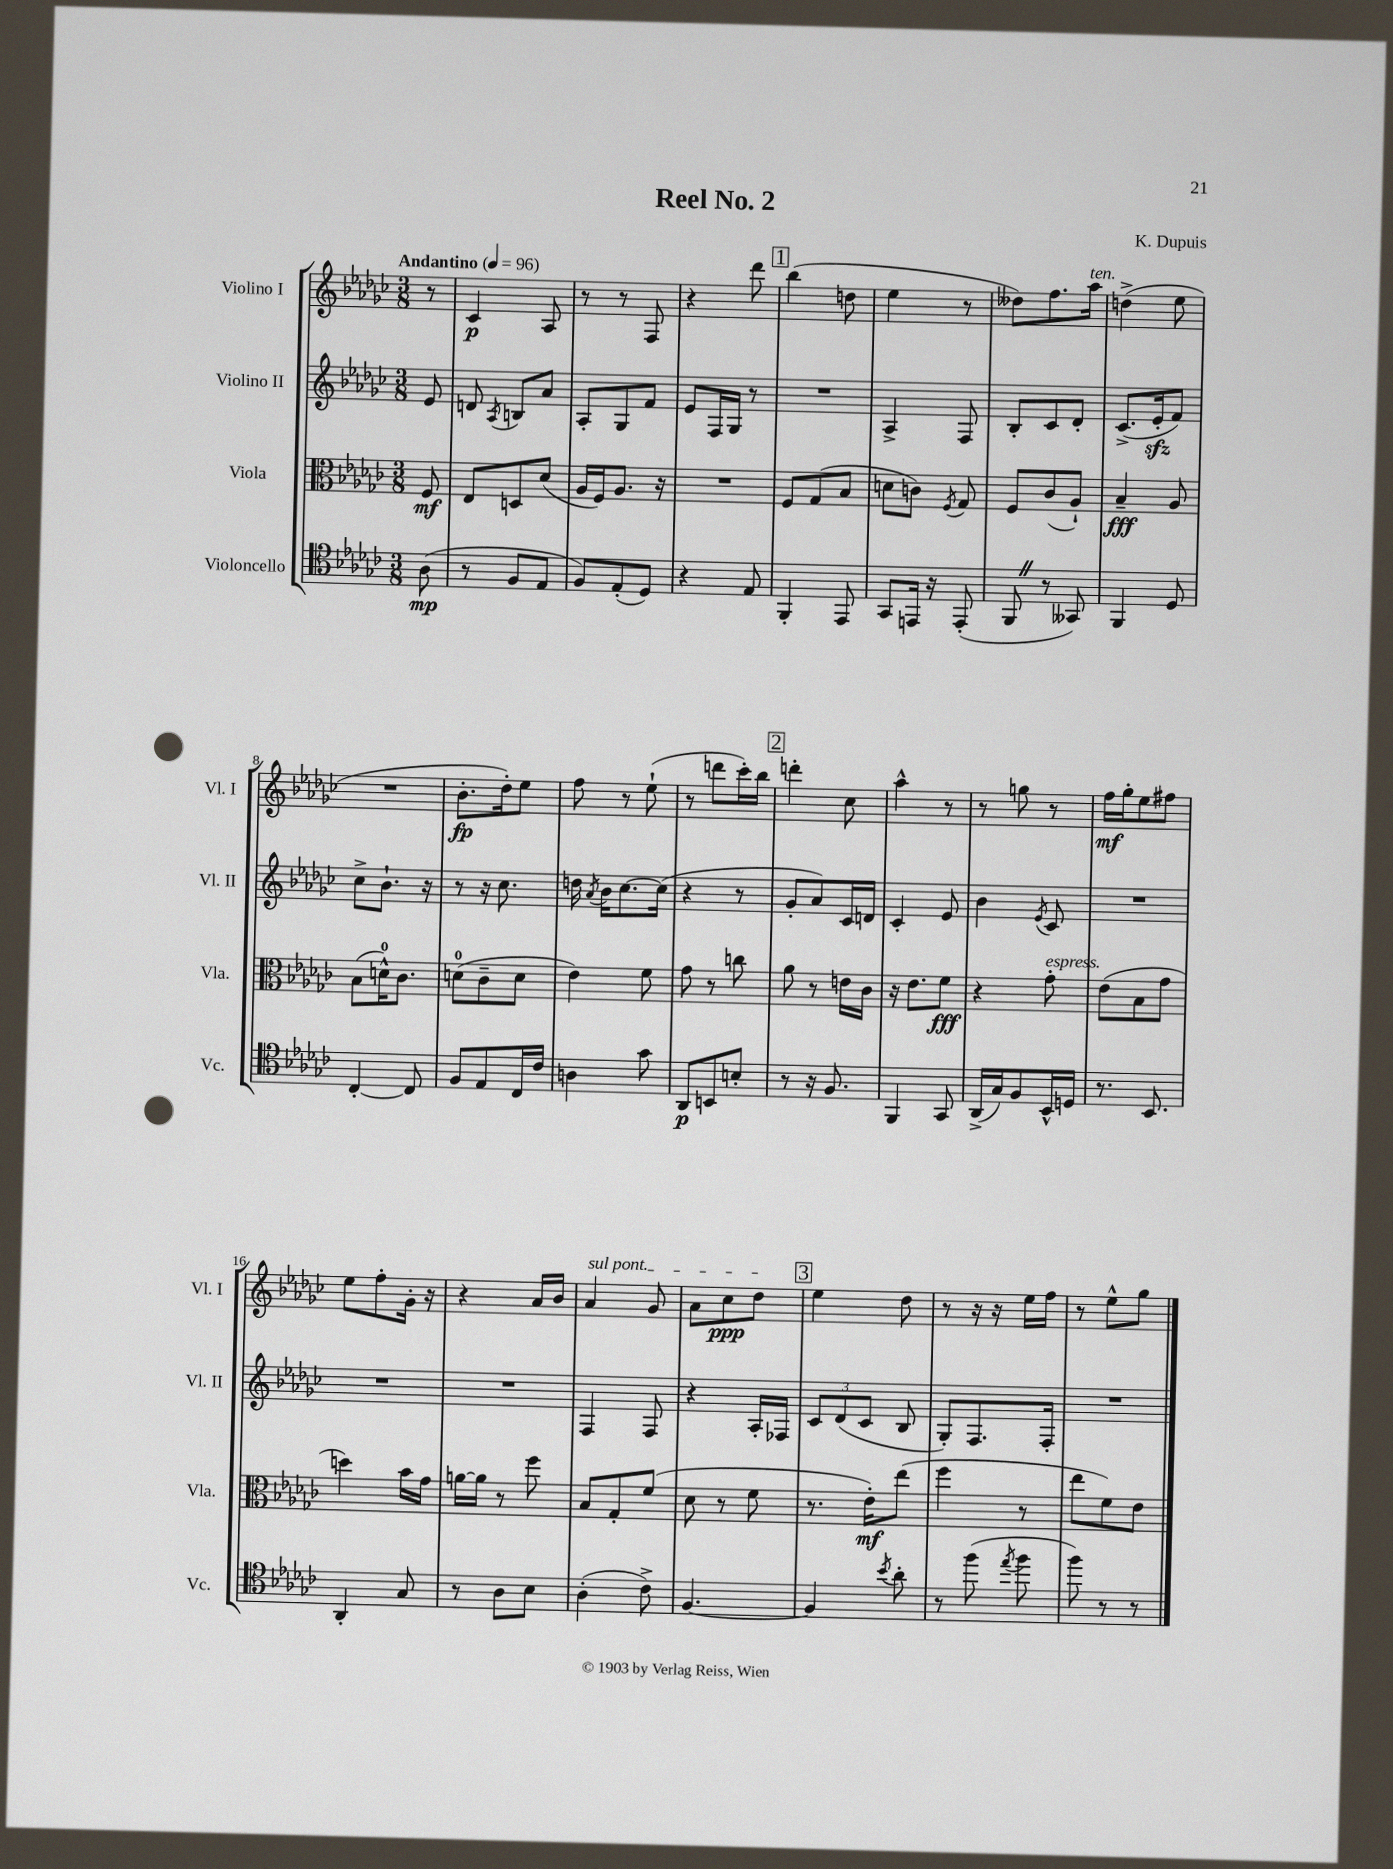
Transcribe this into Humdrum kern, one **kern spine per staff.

**kern	**dynam	**kern	**dynam	**kern	**kern	**dynam
*part4	*part4	*part3	*part3	*part2	*part1	*part1
*staff4	*staff4	*staff3	*staff3	*staff2	*staff1	*staff1
*I"Violoncello	*	*I"Viola	*	*I"Violino II	*I"Violino I	*
*I'Vc.	*	*I'Vla.	*	*I'Vl. II	*I'Vl. I	*
*clefC4	*	*clefC3	*	*clefG2	*clefG2	*
*k[b-e-a-d-g-c-]	*	*k[b-e-a-d-g-c-]	*	*k[b-e-a-d-g-c-]	*k[b-e-a-d-g-c-]	*
*M3/8	*	*M3/8	*	*M3/8	*M3/8	*
*MM96	*	*MM96	*	*MM96	*MM96	*
=	=	=	=	=	=	=
!	!	!	!	!	!LO:TX:a:B:t=Andantino	!
(8A-\	mp	8F/	mf	8e-/	8r	.
=1	=1	=1	=1	=1	=1	=1
8r	.	8E-/L	.	8dn/	4c-/	p
.	.	.	.	8qA-/	.	.
8F/L	.	8Dn/	.	8Bn/L	.	.
8E-/J	.	(8d-/J	.	8a-/J	8A-/	.
=2	=2	=2	=2	=2	=2	=2
8F/L)	.	16A-/LL	.	8A-'/L	8r	.
.	.	16F/J)	.	.	.	.
(8E-'/	.	8.A-/J	.	8G-/	8r	.
8D-/J)	.	.	.	8f/J	8F/	.
.	.	16r	.	.	.	.
=3	=3	=3	=3	=3	=3	=3
4r	.	4.r	.	8e-/L	4r	.
.	.	.	.	16F/L	.	.
.	.	.	.	16G-/JJ	.	.
8E-/	.	.	.	8r	8ddd-\	.
!!LO:REH:place=s1:t=1
=4	=4	=4	=4	=4	=4	=4
4FF'/	.	8F/L	.	4.r	(4bb-\	.
.	.	(8G-/	.	.	.	.
8EE-/	.	8B-/J	.	.	8ddn\	.
=5	=5	=5	=5	=5	=5	=5
8GG-/L	.	8dn\L	.	4A-^/	4ee-\	.
16EEn/Jk	.	8cn\J)	.	.	.	.
16r	.	.	.	.	.	.
.	.	8qF/	.	.	.	.
(8EE'/	.	8G-/	.	8F/	8r	.
=6	=6	=6	=6	=6	=6	=6
8FFZ/	.	8F/L	.	8B-'/L	8dd--X\L)	.
8r	.	(8c-/	.	8c-/	8.ff\	.
8GG--X/)	.	8A-`/J)	.	8d-'/J	.	.
!	!	!	!	!	!LO:TX:a:i:t=ten.	!
.	.	.	.	.	16aa-\Jk	.
=7	=7	=7	=7	=7	=7	=7
4FF/	.	4B-~/	fff	(8.c-^/L	(4ddn^\	.
.	.	.	.	16e-zz'/k	.	.
8D-/	.	8A-/	.	8f/J)	8ee-\	.
!!LO:LB:g=z
=8	=8	=8	=8	=8	=8	=8
[4C-'/	.	(8B-\L	.	8cc-^\L	4.r	.
.	.	16dn^^\K)	.	8.b-`\J	.	.
.	.	8.c-\J	.	.	.	.
8C-/]	.	.	.	.	.	.
.	.	.	.	16r	.	.
=9	=9	=9	=9	=9	=9	=9
8F/L	.	(8dn\L	.	8r	8.b-'\L	fp
8E-/	.	8c-~\	.	16r	.	.
.	.	.	.	8.cc-\	16dd-'\k)	.
16C-/L	.	8d\J	.	.	8ee-\J	.
16c-/JJ	.	.	.	.	.	.
=10	=10	=10	=10	=10	=10	=10
4An\	.	4e-\)	.	16ddn\	8ff\	.
.	.	.	.	8qa-/	.	.
.	.	.	.	16b-\KL	.	.
.	.	.	.	[8.cc-\	8r	.
8g-\	.	8f\	.	.	(8ee-`\	.
.	.	.	.	(16cc-\Jk]	.	.
=11	=11	=11	=11	=11	=11	=11
8AA-/L	p	8g-\	.	4r	8r	.
8BBn/	.	8r	.	.	8dddn\L	.
8Bn'/J	.	8ccn\	.	8r	16ccc-'\L)	.
.	.	.	.	.	16bb-\JJ	.
!!LO:REH:place=s1:t=2
=12	=12	=12	=12	=12	=12	=12
8r	.	8a-\	.	8g-'/L	4dddn'\	.
16r	.	8r	.	8a-/)	.	.
8.F/	.	.	.	.	.	.
.	.	16en\LL	.	16c-/L	8cc-\	.
.	.	16c-\JJ	.	16dn/JJ	.	.
=13	=13	=13	=13	=13	=13	=13
4FF/	.	16r	.	4c-'/	4aa-^^\	.
.	.	8.e-\L	.	.	.	.
8GG-/	.	8f\J	fff	8e-/	8r	.
=14	=14	=14	=14	=14	=14	=14
(16AA-^/LL	.	4r	.	4b-\	8r	.
16G-/J)	.	.	.	.	.	.
8F/	.	.	.	.	8ggn\	.
.	.	.	.	8qe-/	.	.
!	!	!LO:TX:a:i:t=espress.	!	!	!	!
16BB-^^/L	.	8g-'\	.	8c-/	8r	.
16Dn/JJ	.	.	.	.	.	.
=15	=15	=15	=15	=15	=15	=15
8.r	.	(8e-\L	.	4.r	16ff\LL	mf
.	.	.	.	.	16gg-'\J	.
.	.	8B-\	.	.	8ee-\	.
8.BB-/	.	.	.	.	.	.
.	.	8g-\J	.	.	8ff#X\J	.
!!LO:LB:g=z
=16	=16	=16	=16	=16	=16	=16
4AA-'/	.	4ddn\)	.	4.r	8ee-\L	.
.	.	.	.	.	8ff'\	.
8G-/	.	16b-\LL	.	.	16g-'\Jk	.
.	.	16g-\JJ	.	.	16r	.
=17	=17	=17	=17	=17	=17	=17
8r	.	[16an\LL	.	4.r	4r	.
.	.	16a\JJ]	.	.	.	.
8A-\L	.	8r	.	.	.	.
8B-\J	.	8ff\	.	.	16a-/LL	.
.	.	.	.	.	16b-/JJ	.
=18	=18	=18	=18	=18	=18	=18
!	!	!	!	!	!LO:TX:a:i:t=sul pont.	!
(4A-'\	.	8B-/L	.	4F/	4a-/	.
.	.	8G-'/	.	.	.	.
8c-^\)	.	(8f/J	.	8F/	8g-/	.
=19	=19	=19	=19	=19	=19	=19
[4.F/	.	8d-\	.	4r	8a-\L	.
.	.	8r	.	.	8cc-\	ppp
.	.	8f\	.	16A-'/LL	8dd-\J	.
.	.	.	.	16F-X/JJ	.	.
!!LO:REH:place=s1:t=3
=20	=20	=20	=20	=20	=20	=20
4F/]	.	8.r	.	12c-/L	4ee-\	.
.	.	.	.	(12d-/	.	.
.	.	.	.	12c-/J	.	.
.	.	16e-'\KL)	mf	.	.	.
8qb-/	.	.	.	.	.	.
8a-'\	.	(8ee-\J	.	8B-/	8dd-\	.
=21	=21	=21	=21	=21	=21	=21
8r	.	4ff\	.	8G-'/L)	8r	.
(8ff\	.	.	.	8.F/	16r	.
.	.	.	.	.	16r	.
8qee-/	.	.	.	.	.	.
8ff\	.	8r	.	.	16ee-\LL	.
.	.	.	.	16F'/Jk	16ff\JJ	.
=22	=22	=22	=22	=22	=22	=22
8ff\)	.	8ee-\L	.	4.r	8r	.
8r	.	8f\)	.	.	8ee-^^\L	.
8r	.	8e-\J	.	.	8gg-\J	.
==	==	==	==	==	==	==
*-	*-	*-	*-	*-	*-	*-
